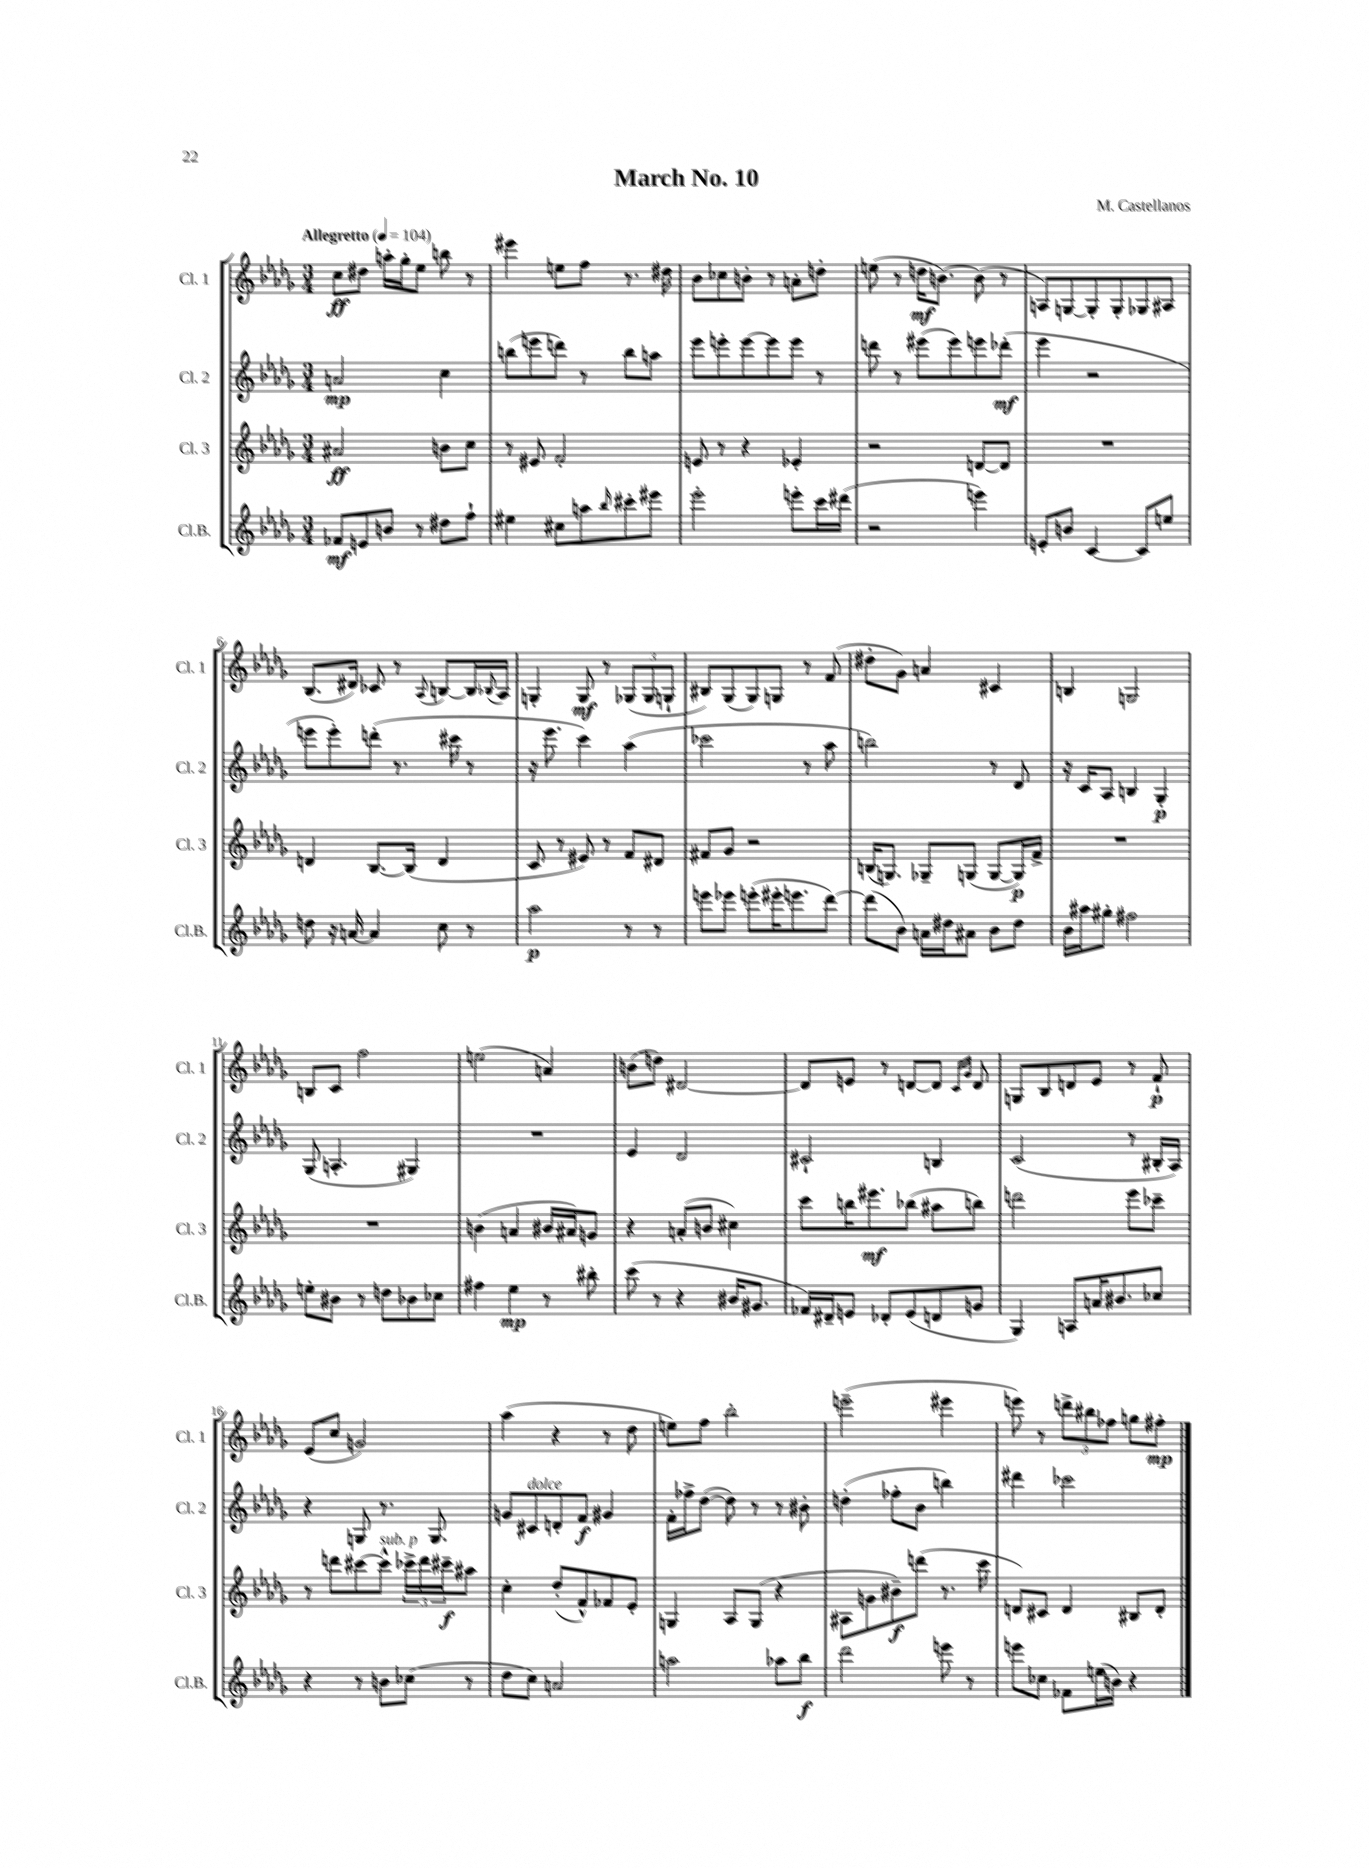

**kern	**dynam	**kern	**dynam	**kern	**dynam	**kern	**dynam
*part4	*part4	*part3	*part3	*part2	*part2	*part1	*part1
*staff4	*staff4	*staff3	*staff3	*staff2	*staff2	*staff1	*staff1
*I"Cl.B.	*	*I"Cl. 3	*	*I"Cl. 2	*	*I"Cl. 1	*
*I'Cl.B.	*	*I'Cl. 3	*	*I'Cl. 2	*	*I'Cl. 1	*
*clefG2	*	*clefG2	*	*clefG2	*	*clefG2	*
*k[b-e-a-d-g-]	*	*k[b-e-a-d-g-]	*	*k[b-e-a-d-g-]	*	*k[b-e-a-d-g-]	*
*M3/4	*	*M3/4	*	*M3/4	*	*M3/4	*
*MM104	*	*MM104	*	*MM104	*	*MM104	*
=1	=1	=1	=1	=1	=1	=1	=1
!	!	!	!	!	!	!LO:TX:a:B:t=Allegretto	!
8f-X/L	mf	2a#X/	ff	2an/	mp	8cc\L	ff
8en/	.	.	.	.	.	8dd#X\J	.
8bn/J	.	.	.	.	.	16aan'\LL	.
.	.	.	.	.	.	16gg-'\J	.
8r	.	.	.	.	.	8ee-\J	.
8dd#X\L	.	8bn\L	.	4cc\	.	8bbn\	.
8ff`\J	.	8cc\J	.	.	.	8r	.
=2	=2	=2	=2	=2	=2	=2	=2
4ee#X\	.	8r	.	(8bbn\L	.	4eee#X\	.
.	.	8e#X/	.	8eeen\	.	.	.
8cc#X\L	.	2f'/	.	8dddn\J)	.	8een\L	.
8aan\	.	.	.	8r	.	8ff\J	.
16qqbb-/	.	.	.	.	.	.	.
8ccc#X'\	.	.	.	8bb\L	.	8.r	.
8eee#X\J	.	.	.	8aan\J	.	.	.
.	.	.	.	.	.	16dd#X\	.
=3	=3	=3	=3	=3	=3	=3	=3
2eee-'\	.	8en/	.	8eee-\L	.	8b-\L	.
.	.	8r	.	8eeen'\	.	8cc-X\	.
.	.	4r	.	[8eee\	.	8bn'\J	.
.	.	.	.	8eee\]	.	8r	.
8eeen'\L	.	4e-X'/	.	8eee\J	.	8an'\L	.
16ccc\L	.	.	.	8r	.	8ddn'\J	.
(16ddd#X\JJ	.	.	.	.	.	.	.
=4	=4	=4	=4	=4	=4	=4	=4
2r	.	2r	.	8dddn\	.	(8een\	.
.	.	.	.	8r	.	8r	.
.	.	.	.	(8eee#X\L	.	16ddn\KL	mf
.	.	.	.	.	.	[8.bn\J)	.
.	.	.	.	8eee#\)	.	.	.
4eeen\)	.	[8dn/L	.	8eeen\	.	(8b\]	.
.	.	8d/J]	.	(8ddd-X'\J	mf	8r	.
=5	=5	=5	=5	=5	=5	=5	=5
8en'/L	.	2.r	.	4eee-\	.	8An/L)	.
8bn/J	.	.	.	.	.	[8Gn/	.
[4c/	.	.	.	2r	.	8G'/]	.
.	.	.	.	.	.	8G'/	.
8c/L]	.	.	.	.	.	8G-X/	.
8een/J	.	.	.	.	.	8A#X/J	.
!!LO:LB:g=z
=6	=6	=6	=6	=6	=6	=6	=6
8ddn\	.	4dn/	.	8eeen\L	.	(8.B-/L	.
16r	.	.	.	8eee'\)	.	.	.
[16an/	.	.	.	.	.	16d#X/Jk)	.
4a/]	.	[8.B-/L	.	(8dddn'\J	.	8c-X/	.
.	.	.	.	8.r	.	8r	.
.	.	(16B-/Jk]	.	.	.	.	.
.	.	.	.	.	.	8qqA-/	.
8cc\	.	4d/	.	.	.	[8Bn/L	.
.	.	.	.	16ccc#X\	.	.	.
8r	.	.	.	8r	.	16B/L]	.
.	.	.	.	.	.	8qqB-X/	.
.	.	.	.	.	.	16A-/JJ	.
=7	=7	=7	=7	=7	=7	=7	=7
2aa-\	p	8c/	.	16r	.	4Gn'/	.
.	.	.	.	8.eee-\	.	.	.
.	.	8r	.	.	.	.	.
.	.	8e#X/)	.	4ccc\)	.	8G/	mf
.	.	8r	.	.	.	8r	.
8r	.	8f/L	.	(4aa-\	.	(12G-X/L	.
.	.	.	.	.	.	12G-/	.
8r	.	8d#X/J	.	.	.	.	.
.	.	.	.	.	.	12Gn`/J	.
=8	=8	=8	=8	=8	=8	=8	=8
8eeen\L	.	8f#X/L	.	2ccc-X\	.	8B#X/L)	.
8eee-X\J	.	8g-/J	.	.	.	(8G-/	.
(8eeen'\L	.	2r	.	.	.	8G-/)	.
16eee#X'\K	.	.	.	.	.	8Gn/J	.
8.eeen\	.	.	.	.	.	.	.
.	.	.	.	8r	.	8r	.
[8ddd-\J)	.	.	.	8aa-\	.	(8f/	.
=9	=9	=9	=9	=9	=9	=9	=9
(8ddd-\L]	.	(16Bn/KL	.	2bbn\)	.	8dd#X'\L	.
.	.	8.Gn/J)	.	.	.	.	.
8b-\J)	.	.	.	.	.	8g-\J)	.
16an\LL	.	8G-X~/L	.	.	.	4an/	.
16dd#X\J	.	.	.	.	.	.	.
8a#X\J	.	(8Gn/J	.	.	.	.	.
8b-\L	.	[8G/L	.	8r	.	4c#X/	.
8dd#\J	.	16G/L])	p	8d-/	.	.	.
.	.	16f^/JJ	.	.	.	.	.
=10	=10	=10	=10	=10	=10	=10	=10
16b-\LL	.	2.r	.	16r	.	4Bn/	.
16aa#X\J	.	.	.	16c/KL	.	.	.
8gg#X'\J	.	.	.	8A-/J	.	.	.
2ff#X\	.	.	.	4Bn/	.	2Gn/	.
.	.	.	.	4G-'/	p	.	.
!!LO:LB:g=z
=11	=11	=11	=11	=11	=11	=11	=11
8een'\L	.	2.r	.	(8G-/	.	8Bn/L	.
8b#X\J	.	.	.	4.An'/	.	8c/J	.
8r	.	.	.	.	.	2ff\	.
8ddn\L	.	.	.	.	.	.	.
8b-X\	.	.	.	4G#X/)	.	.	.
8cc-X\J	.	.	.	.	.	.	.
=12	=12	=12	=12	=12	=12	=12	=12
4ff#X\	.	(4bn\	.	2.r	.	(2een\	.
4ee-\	mp	4an/	.	.	.	.	.
8r	.	16b#X/LL	.	.	.	4an/)	.
.	.	16a#X/J)	.	.	.	.	.
8bb#X'\	.	8gn/J	.	.	.	.	.
=13	=13	=13	=13	=13	=13	=13	=13
(8ccc\	.	4r	.	4e-/	.	(8bn\L	.
8r	.	.	.	.	.	8ddn\J)	.
4r	.	(8an'/L	.	2d-/	.	[2d#X/	.
.	.	8bn/J	.	.	.	.	.
16b#X/KL	.	4cc#X\)	.	.	.	.	.
8.g#X/J	.	.	.	.	.	.	.
=14	=14	=14	=14	=14	=14	=14	=14
16f-X/LL)	.	8ccc\L	.	2c#X`/	.	8d#/L]	.
16d#X~/J	.	.	.	.	.	.	.
8en/J	.	16bbn\K	.	.	.	8en/J	.
.	.	8.eee#X\	mf	.	.	.	.
8d-X'/L	.	.	.	.	.	8r	.
(8e/	.	(8bb-X\J	.	.	.	[8dn/L	.
8dn/	.	8aa#X\L	.	4Bn/	.	8d/J]	.
.	.	.	.	.	.	16qqc/LL	.
.	.	.	.	.	.	16qqg-/JJ	.
8gn/J	.	8bbn\J)	.	.	.	8d/	.
=15	=15	=15	=15	=15	=15	=15	=15
4G-/)	.	2dddn\	.	(2c/	.	8Gn/L	.
.	.	.	.	.	.	8B-/	.
8An/L	.	.	.	.	.	8dn/	.
16an/K	.	.	.	.	.	8e-/J	.
8.b#X/	.	.	.	.	.	.	.
.	.	8eee-\L	.	8r	.	8r	.
8cc-X/J	.	8ccc-X~\J	.	16B#X'/LL	.	8f`/	p
.	.	.	.	16A-/JJ)	.	.	.
!!LO:LB:g=z
=16	=16	=16	=16	=16	=16	=16	=16
4r	.	8r	.	4r	.	(8e-/L	.
.	.	8dddn\L	.	.	.	8cc/J	.
8r	.	[8ccc#X\	.	8Gn/	.	2gn/)	.
!	!	!LO:TX:a:i:t=sub. p	!	!	!	!	!
8bn\L	.	8ccc#^^\J]	.	8.r	.	.	.
(8cc-X\J	.	24ccc-X^\LL	.	.	.	.	.
.	.	24ddd\	.	.	.	.	.
.	.	.	.	8.G/	.	.	.
.	.	24ccc#X~\J	f	.	.	.	.
8r	.	8aa#X\J	.	.	.	.	.
=17	=17	=17	=17	=17	=17	=17	=17
8dd-\L	.	4cc'\	.	8gn/L	.	(4aa-\	.
!	!	!	!	!LO:TX:a:i:t=dolce	!	!	!
8cc\J)	.	.	.	8c#X/	.	.	.
2an/	.	(8dd-'/L	.	8dn'/	.	4r	.
.	.	8f^^/)	.	8f/J	f	.	.
.	.	8f-X/	.	4g#X/	.	8r	.
.	.	8e-'/J	.	.	.	8dd-\	.
=18	=18	=18	=18	=18	=18	=18	=18
2aan\	.	4Gn/	.	16f'\LL	.	8een\L)	.
.	.	.	.	16ff-X^\J	.	.	.
.	.	.	.	([8dd-\J	.	8ff\J	.
.	.	8A-/L	.	8dd-\])	.	2bb-'\	.
.	.	(8G/J	.	8r	.	.	.
8aa-X\L	.	4r	.	8r	.	.	.
8bb-\J	f	.	.	8b#X'\	.	.	.
=19	=19	=19	=19	=19	=19	=19	=19
2ddd-\	.	8A#X\L	.	(4ddn'\	.	(2eeen~\	.
.	.	8gn\	.	.	.	.	.
.	.	8b#X~\)	f	8ff-X'\L	.	.	.
.	.	(8dddn\J	.	8b-\J	.	.	.
8eeen\	.	8.r	.	4bbn\)	.	4eee#X\	.
8r	.	.	.	.	.	.	.
.	.	16ccc\	.	.	.	.	.
=20	=20	=20	=20	=20	=20	=20	=20
8eeen\L	.	8dn/L)	.	4ddd#X\	.	8eeen\)	.
8cc-X\J	.	8c#X/J	.	.	.	8r	.
8f-X\L	.	4d/	.	2ccc-X\	.	12dddn^\L	.
.	.	.	.	.	.	12bb#X\	.
(16een\L	.	.	.	.	.	.	.
.	.	.	.	.	.	12ff-X\J	.
16bn\JJ)	.	.	.	.	.	.	.
4r	.	8B#X/L	.	.	.	8ggn\L	.
.	.	8d'/J	.	.	.	8ff#X'\J	mp
==	==	==	==	==	==	==	==
*-	*-	*-	*-	*-	*-	*-	*-
